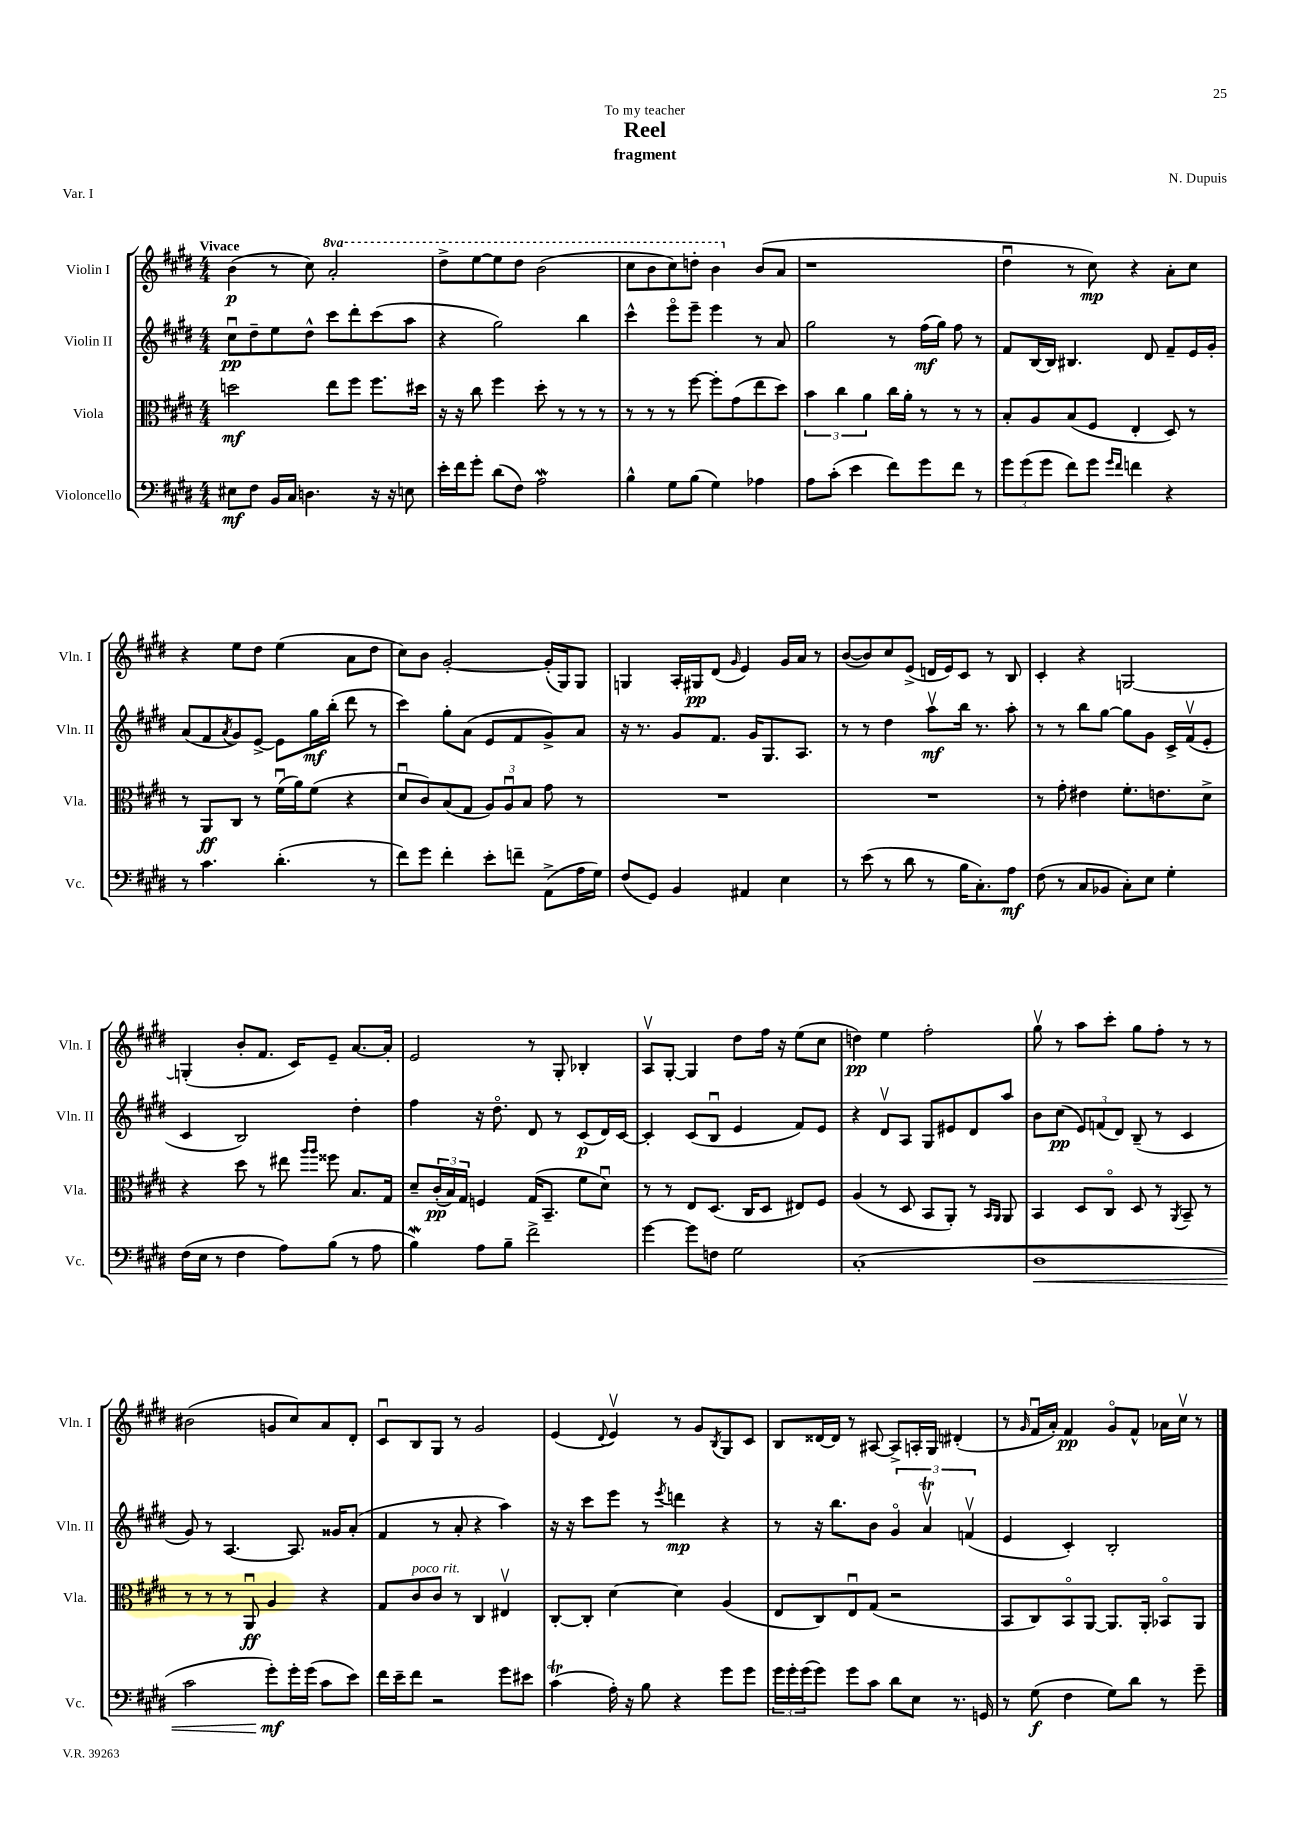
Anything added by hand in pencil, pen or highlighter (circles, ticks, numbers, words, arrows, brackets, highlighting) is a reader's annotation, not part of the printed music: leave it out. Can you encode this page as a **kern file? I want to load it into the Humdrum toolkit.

**kern	**kern	**kern	**kern
*staff4	*staff3	*staff2	*staff1
*clefF4	*clefC3	*clefG2	*clefG2
*k[f#c#g#d#]	*k[f#c#g#d#]	*k[f#c#g#d#]	*k[f#c#g#d#]
*M4/4	*M4/4	*M4/4	*M4/4
8E#	2dd	8cc#u	(4b
8F#	.	8dd#~	.
16BB	.	8ee	8r
16C#	.	.	.
4.D	.	8dd#^^	8cc#)
.	8ee	8ccc#	2aa'
.	8ff#	8ddd#'	.
16r	8.ff#	(8ccc#	.
16r	.	.	.
8E	.	8aa	.
.	16dd#	.	.
=	=	=	=
16e'	16r	4r	8ddd#^
16f#	16r	.	.
8g#'	8cc#	.	[8eee
(8d#	4ff#	2gg#)	8eee]
8F#)	.	.	8ddd#
2A	8dd#'	.	(2bb
.	8r	.	.
.	8r	4bb	.
.	8r	.	.
=	=	=	=
4B^^	8r	4ccc#^^	8ccc#
.	8r	.	8bb
8G#	8r	8eeeo	8ccc#)
(8B	[8ff#	8eee~	8ddd'
4G#)	8ff#']	4eee	4bb
.	(8g#	.	.
4A-	8ee	8r	(8b
.	8dd#)	8a	8a
=	=	=	=
8A	6b	2gg#	1r
(8c#'	.	.	.
.	6cc#	.	.
4e	.	.	.
.	6a	.	.
8f#)	16cc#	8r	.
.	16a'	.	.
8g#	8r	(16ff#	.
.	.	16gg#)	.
8f#	8r	8ff#	.
8r	8r	8r	.
=	=	=	=
12g#	8B'	8f#	4dd#u
(12g#	.	.	.
.	8A	[16B	.
12g#	.	.	.
.	.	16B]	.
8f#)	(8B	4.B#	8r
8g#	8F#	.	8cc#)
16qqg#	.	.	.
16qqf#	.	.	.
4f	4E'	.	4r
.	.	8d#	.
4r	8D#)	8f#~	8a'
.	8r	16e	8cc#
.	.	16g#'	.
=	=	=	=
8r	8r	(8a	4r
4.c#	8AA	8f#	.
.	.	8qa	.
.	8C#	8g#)	8ee
.	8r	[8e^	8dd#
(4.d#'	(16f#u	8e]	(4ee
.	16a)	.	.
.	(8f#	16gg#	.
.	.	(16bb'	.
.	4r	8ddd#	8a
8r	.	8r	8dd#
=	=	=	=
8f#)	8d#u	4ccc#)	8cc#)
8g#	8c#)	.	8b
4f#'	(8B	8gg#'	[2g#'
.	8G#	(8a	.
8e'	12A)	8e	.
.	12Au	.	.
8f~	.	8f#	.
.	12B	.	.
(8AA^	8g#	8g#^)	(16g#']
.	.	.	16G#)
16A	8r	8a	8G#
16G#)	.	.	.
=	=	=	=
(8F#	1r	16r	4G
.	.	8.r	.
8GG#)	.	.	.
4BB	.	8g#	16A'
.	.	.	16G#
.	.	8.f#	(8d#
.	.	.	16qqg#
4AA#	.	.	4e)
.	.	16g#	.
.	.	8.G#	.
4E	.	.	16g#
.	.	8.A	16a
.	.	.	8r
=	=	=	=
8r	1r	8r	([8b
(8e	.	8r	8b])
8r	.	4dd#	8cc#
8d#	.	.	(8e^
8r	.	8aav	16d
.	.	.	16e)
16B	.	16bb	8c#
8.C#')	.	8.r	.
.	.	.	8r
8A	.	8aa'	8B
=	=	=	=
(8F#	8r	8r	4c#'
8r	8g#'	8r	.
8C#	4e#	8bb	4r
8BB-	.	[8gg#	.
8C#')	8.f#'	8gg#]	[2G
8E	.	8g#	.
.	8.e	.	.
4G#'	.	16c#^	.
.	.	(16f#v	.
.	8d#^	8e'	.
=	=	=	=
(16F#	4r	4c#	(4G']
16E	.	.	.
8r	.	.	.
4F#	8dd#	2B)	8b'
.	8r	.	8.f#
8A)	8ee#	.	.
.	.	.	16c#)
.	16qqaa	.	.
.	16qqaa	.	.
(8B	8ff##	.	8e~
8r	8.B	4dd#'	[8.a
8A	.	.	.
.	16G#	.	16a']
=	=	=	=
4B)	8d#~	4ff#	2e
.	(24c#'	.	.
.	24B)	.	.
.	24G#	.	.
8A	4F	16r	.
.	.	8.dd#o	.
8B~	.	.	.
2f#^	(16G#	8d#	8r
.	8.BB~	.	.
.	.	8r	8G#'
.	8f#	(8c#	4B-'
.	8d#u)	16d#)	.
.	.	[16c#	.
=	=	=	=
[4g#	8r	4c#']	8Av
.	8r	.	[8G#'
8g#]	8E	(8c#	4G#]
8F	(8.D#	8Bu	.
2G#	.	4e	8dd#
.	16C#	.	.
.	8D#	.	16ff#
.	.	.	16r
.	8E#)	8f#)	(8ee
.	8F#	8e	8cc#
=	=	=	=
(1C#'	(4A	4r	4dd)
.	8r	8d#v	4ee
.	8D#	8A	.
.	8BB	8G#	2ff#'
.	8AA')	8e#	.
.	8r	8d#	.
.	16qqBB	.	.
.	16qqAA	.	.
.	8AA	8aa	.
=	=	=	=
1D#	4BB	8b	8gg#v
.	.	(8cc#	8r
.	8D#	12e)	8aa
.	.	(12f	.
.	8C#o	.	8ccc#'
.	.	12d#)	.
.	8D#	(8B~	8gg#
.	8r	8r	8ff#'
.	8qAA	.	.
.	8BB~	4c#	8r
.	8r	.	8r
=	=	=	=
2c#	8r	8g#)	(2b#
.	8r	8r	.
.	8r	[4.A	.
.	8AAu	.	.
8g#')	4A	.	8g
16g#'	.	8.A]	8cc#)
(16g#	.	.	.
8c#	4r	.	8a
.	.	16g##	.
8e)	.	(8a'	8d#'
=	=	=	=
16f#	8G#	4f#	8c#u
16e~	.	.	.
8f#	8c#	.	8B
2r	8c#	8r	8G#
.	8r	8a'	8r
.	4C#	4r	2g#
8g#	4E#v	4aa)	.
8e#	.	.	.
=	=	=	=
(4c#	[8C#'	16r	(4e
.	.	16r	.
.	8C#']	8ccc#	.
.	.	.	8qqd#
16A')	[4d#	8eee	4ev)
16r	.	.	.
8B	.	8r	.
.	.	8qeee	.
4r	4d#]	4ddd	8r
.	.	.	8g#
.	.	.	8qB
8g#	(4A	4r	8G#
8g#	.	.	8c#
=	=	=	=
24g#	8E	8r	8B
24g#'	.	.	.
(24g#	.	.	.
8g#)	8C#)	16r	[16d##
.	.	8.bb	16d##]
8g#	8Eu	.	8r
8c#	(8G#	8b	[8A#
8d#	2r	6g#o	8A#^]
8E	.	.	16A'
.	.	6av	.
.	.	.	16G#
8.r	.	.	(4d#'
.	.	(6fv	.
16GG	.	.	.
=	=	=	=
8r	8BB	4e	8r
.	.	.	16qqg#
(8G#	8C#)	.	16f#u
.	.	.	16a')
4F#	8BBo	4c#')	4f#
.	[8AA	.	.
8G#)	8.AA]	2B'	8g#o
8d#	.	.	8f#^^
.	16AA'	.	.
8r	8BB-o	.	16a-
.	.	.	16cc#v
8g#~	8AA	.	8r
==	==	==	==
*-	*-	*-	*-
